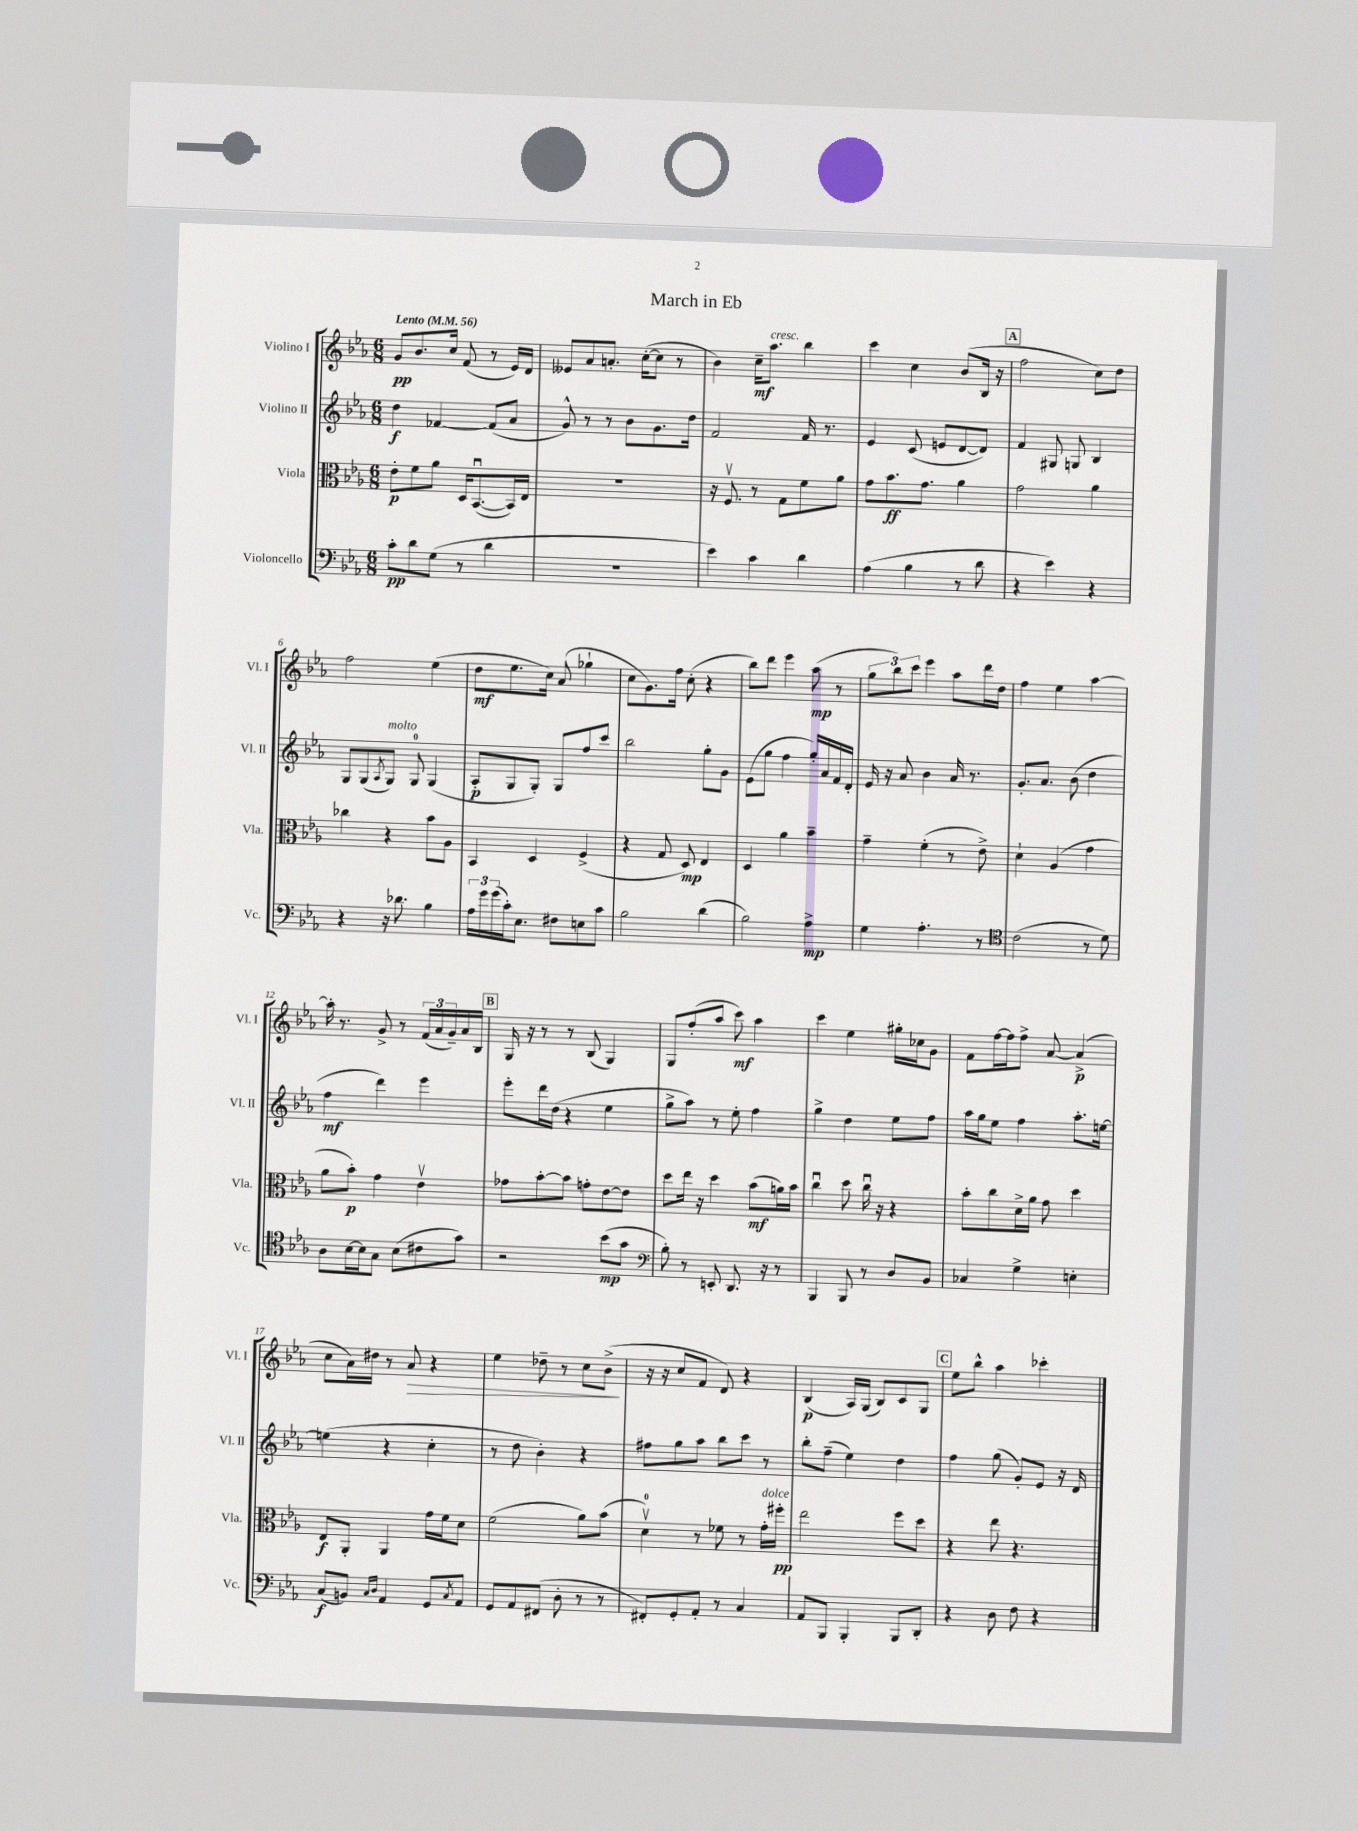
\header { title = "March in Eb" }
<<
\new StaffGroup <<
\new Staff = "s0" \with { instrumentName = "Violino I" shortInstrumentName = "Vl. I" } {
    \clef treble \key ees \major \numericTimeSignature \time 6/8 \tempo "Lento" 4 = 56
    g'8\pp bes'8. c''16 f'8( r8 ees'16) d'16 |
    eeses'8 aes'8 a'8.-. c''16~-.( c''8 r8 |
    bes'4) c''16--\mf aes''8.^\markup { \italic "cresc." } bes''4 |
    c'''4 c''4 bes'8( bes16 r16 |
    \mark \markup { \box "A" } f''2 c''8) d''8 |
    f''2 ees''4( |
    d''8\mf ees''8. c''16) aes'8( ges''4-! |
    c''8 g'8.) f''16 c''8-.( r4 |
    bes''8) d'''8 ees'''4 aes''8\mp( r8 |
    \tuplet 3/2 { g''8 bes''8) c'''8 } ees'''4 aes''8 d'''16 d''16 |
    f''4 ees''4 aes''4~ |
    aes''16-. r8. g'8-> r8 \tuplet 3/2 { f'16( aes'16 g'16--) } aes'16 bes16 |
    \mark \markup { \box "B" } g16 r16 r8 r8 bes8( g4) |
    g8 f''8-.( aes''8 c'''8\mf) aes''4 |
    c'''4 ees''4 gis''16-. ces''16 g'8 |
    f'8 f''16~ f''16 f''8-> aes'8~ aes'4->\p( |
    c''8 aes'16) dis''16 r8 aes'8\> r4 |
    ees''4 des''8-- r8 c''8 bes'8->\!( |
    r16 r16 c''8 f'8 d'8) r4 |
    bes4\p( aes16) g16( bes8) c'8 g8 |
    \mark \markup { \box "C" } ees''8 bes''8-^ aes''4 ces'''4-. \bar "|." |
}
\new Staff = "s1" \with { instrumentName = "Violino II" shortInstrumentName = "Vl. II" } {
    \clef treble \key ees \major \numericTimeSignature \time 6/8
    d''4\f fes'4~ fes'8( aes'8 |
    g'8-^) r8 r8 bes'8 g'8. d''16 |
    f'2 f'16 r8. |
    ees'4 c'8( e'8 d'8~ d'8) |
    \mark \markup { \box "A" } f'4 gis8 g8 bes4 |
    g8 g8( \acciaccatura { aes8 } g8^\markup { \italic "molto" }) g8-0 g4( |
    aes8-.\p g8 g8-.) g8 f''8 c'''8 |
    bes''2 g''8-. g'8 |
    ees'8( g''8 f''4 g''16-.) aes'16 f'16 d'16-. |
    ees'16 r16 aes'8 bes'4 aes'16 r8. |
    g'8.-. aes'8. bes'8( d''4 |
    f''4\mf d'''4) ees'''4 |
    \mark \markup { \box "B" } ees'''8-. d'''16 d''16( r4 ees''4 |
    g''8-> aes''8) r8 ees''8-. f''4 |
    g''4-> d''4 ees''8 f''8 |
    aes''16 g''16 ees''8 f''4 aes''8.-. e''16~ |
    e''4( r4 c''4-. |
    r8 d''8 bes'4-.) r4 |
    fis''8 g''8 aes''8 bes''8 c'''8 r8 |
    bes''8-. f''8--( ees''4) d''4 |
    \mark \markup { \box "C" } f''4 g''8( g'8-.) ees'8 r16 d'16 \bar "|." |
}
\new Staff = "s2" \with { instrumentName = "Viola" shortInstrumentName = "Vla." } {
    \clef alto \key ees \major \numericTimeSignature \time 6/8
    ees'8-.\p f'8 aes'8 d16 bes,8.~\downbow( bes,16) ees16 |
    R2. |
    r16 f8.\upbow r8 g8 f'8 aes'8 |
    g'8 bes'8.\ff g'8. aes'4 |
    \mark \markup { \box "A" } g'2 aes'4 |
    ces''4 r4 bes'8 aes8 |
    bes,4 d4 f4->( |
    r4 g8 d8\mp) ees4 |
    d4 aes'4 bes'4-- |
    g'4-- f'4-.( r8 ees'8->) |
    d'4-! aes4( g'4 |
    aes'8 bes'8-.\p) g'4 ees'4\upbow |
    \mark \markup { \box "B" } ges'8 bes'8~-. bes'8 g'8-. ees'8~ ees'8 |
    d''8 ees''16 r16 d''4 bes'8\mf( a'16) bes'16 |
    c''4\downbow d''8 c''16\downbow r16 r4 |
    bes'8-. c''8 d'16-> aes'16 g'8 d''4 |
    ees8\f aes,8-. aes,4 g'16 f'16 d'8 |
    f'2( aes'8) bes'8( |
    d'4-0\upbow) r8 fes'8 r8 g'16-.^\markup { \italic "dolce" } fis''16-.\pp |
    ees''2 f''8 d''8 |
    \mark \markup { \box "C" } r4 ees''8 r4. \bar "|." |
}
\new Staff = "s3" \with { instrumentName = "Violoncello" shortInstrumentName = "Vc." } {
    \clef bass \key ees \major \numericTimeSignature \time 6/8
    c'8-.\pp d'8 g8( r8 d'4 |
    R2. |
    ees'4) c'4 d'4 |
    aes4( bes4 r8 d'8 |
    \mark \markup { \box "A" } r4 ees'4) r4 |
    r4 r16 des'8. bes4 |
    \tuplet 3/2 { aes16 g'16 g'16( } c'16-.) ees8. fis8 e8 c'8 |
    bes2 d'4( |
    bes2) aes4->\mp |
    g4 aes4.-. r8 |
    \clef tenor c'2( r8 d'8) |
    aes8 bes16~ bes16 g8 bes8( cis'8 g'8) |
    \mark \markup { \box "B" } r2 bes'8\mp( g'8 |
    \clef bass bes8-.) r8 e,8-. d,8. r16 r8 |
    bes,,4 bes,,8 r8 d8 bes,8 |
    ces4 g4-> e4-. |
    c8\f( b,8) \grace { c16 d16 } aes,4 g,8 \acciaccatura { c8 } aes,8 |
    g,8 aes,8 fis,8( d8-. r8 r8 |
    fis,8-.) g,8-. aes,8-. r8 c4 |
    aes,8 bes,,8 bes,,4-. bes,,8 d,8-. |
    \mark \markup { \box "C" } r4 d8 f8 r4 \bar "|." |
}
>>
>>
